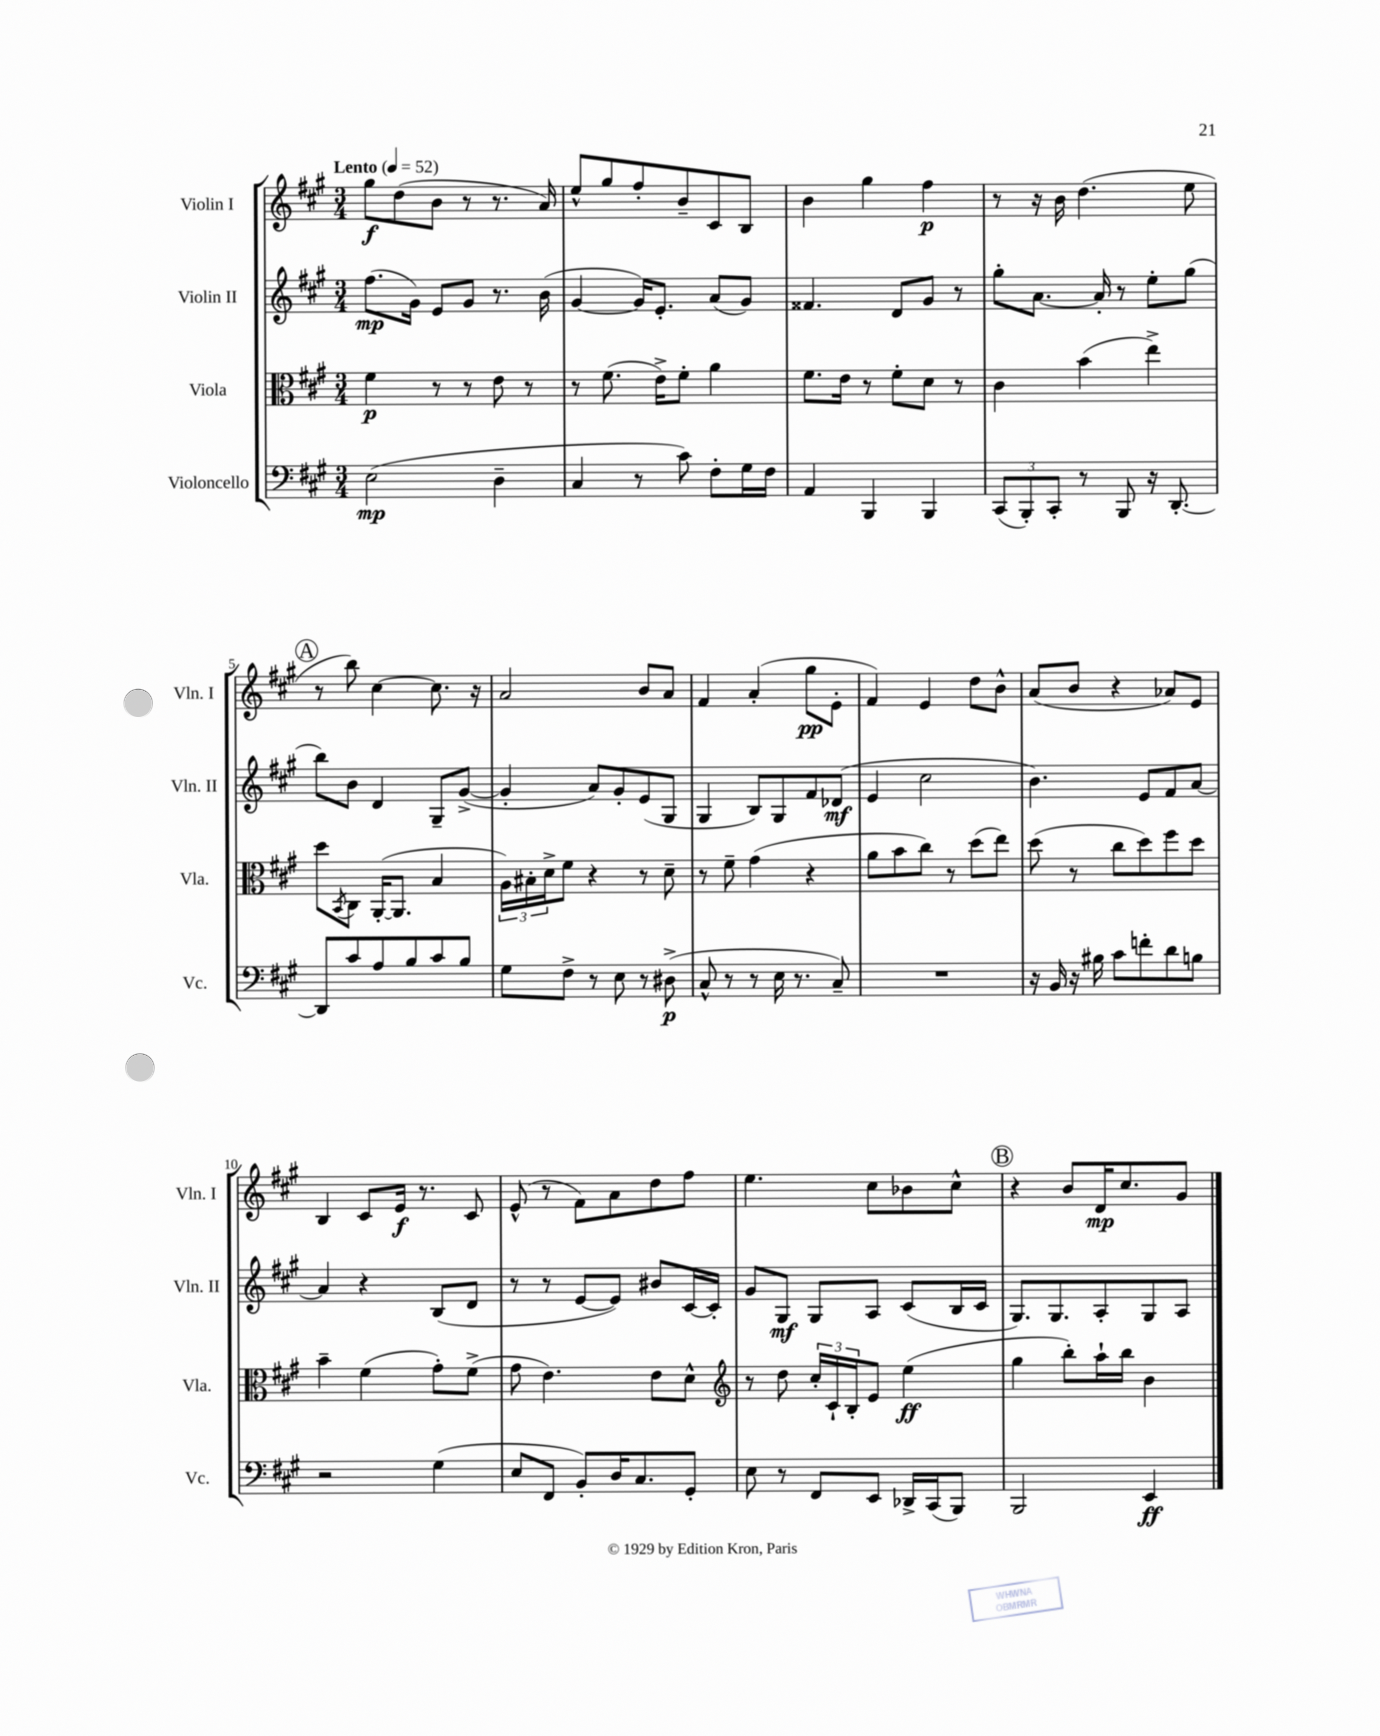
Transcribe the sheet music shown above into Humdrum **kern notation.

**kern	**dynam	**kern	**dynam	**kern	**dynam	**kern	**dynam
*part4	*part4	*part3	*part3	*part2	*part2	*part1	*part1
*staff4	*staff4	*staff3	*staff3	*staff2	*staff2	*staff1	*staff1
*I"Violoncello	*	*I"Viola	*	*I"Violin II	*	*I"Violin I	*
*I'Vc.	*	*I'Vla.	*	*I'Vln. II	*	*I'Vln. I	*
*clefF4	*	*clefC3	*	*clefG2	*	*clefG2	*
*k[f#c#g#]	*	*k[f#c#g#]	*	*k[f#c#g#]	*	*k[f#c#g#]	*
*M3/4	*	*M3/4	*	*M3/4	*	*M3/4	*
*MM52	*	*MM52	*	*MM52	*	*MM52	*
=1	=1	=1	=1	=1	=1	=1	=1
!	!	!	!	!	!	!LO:TX:a:B:t=Lento	!
(2E\	mp	4f#\	p	(8.ff#\L	mp	8gg#\L	f
.	.	.	.	.	.	(8dd\	.
.	.	.	.	16g#\Jk)	.	.	.
.	.	8r	.	8e/L	.	8b\J	.
.	.	8r	.	8g#/J	.	8r	.
4D~\	.	8e\	.	8.r	.	8.r	.
.	.	8r	.	.	.	.	.
.	.	.	.	(16b\	.	16a/)	.
=2	=2	=2	=2	=2	=2	=2	=2
4C#/	.	8r	.	[4g#/	.	8ee^^/L	.
.	.	(8.f#\	.	.	.	8gg#/	.
8r	.	.	.	16g#/KL])	.	8ff#'/	.
.	.	16e^\KL)	.	8.e'/J	.	.	.
8c#\)	.	8f#'\J	.	.	.	8b~/	.
8F#'\L	.	4a\	.	(8a/L	.	8c#/	.
16G#\L	.	.	.	8g#/J)	.	8B/J	.
16F#\JJ	.	.	.	.	.	.	.
=3	=3	=3	=3	=3	=3	=3	=3
4AA/	.	8.f#\L	.	4.f##X/	.	4b\	.
.	.	16e\Jk	.	.	.	.	.
4BBB/	.	8r	.	.	.	4gg#\	.
.	.	8f#'\L	.	8d/L	.	.	.
4BBB/	.	8d\J	.	8g#/J	.	4ff#\	p
.	.	8r	.	8r	.	.	.
=4	=4	=4	=4	=4	=4	=4	=4
(12CC#/L	.	4c#\	.	8gg#'\L	.	8r	.
12BBB'/)	.	.	.	.	.	.	.
.	.	.	.	[8.a\J	.	16r	.
12CC#'/J	.	.	.	.	.	.	.
.	.	.	.	.	.	16b\	.
8r	.	(4b\	.	.	.	(4.dd\	.
.	.	.	.	16a'/]	.	.	.
8BBB/	.	.	.	8r	.	.	.
16r	.	4ee^\)	.	8ee'\L	.	.	.
[8.DD'/	.	.	.	.	.	.	.
.	.	.	.	(8gg#\J	.	8ee\	.
!!LO:LB:g=z
!!LO:REH:place=s1:t=A
=5	=5	=5	=5	=5	=5	=5	=5
8DD/L]	.	8dd\L	.	8bb\L)	.	8r	.
.	.	8qBB/	.	.	.	.	.
8c#/	.	8C#\J	.	8b\J	.	8bb\)	.
8A/	.	([16AA'/KL	.	4d/	.	[4cc#\	.
.	.	8.AA/J]	.	.	.	.	.
8B/	.	.	.	.	.	.	.
8c#/	.	4B/	.	8G#~/L	.	8.cc#\]	.
8B/J	.	.	.	([8g#^/J	.	.	.
.	.	.	.	.	.	16r	.
=6	=6	=6	=6	=6	=6	=6	=6
8G#\L	.	24A\LL)	.	4g#'/]	.	2a/	.
.	.	24B#X'\	.	.	.	.	.
.	.	24d^\J	.	.	.	.	.
8F#^\J	.	8f#\J	.	.	.	.	.
8r	.	4r	.	8a/L)	.	.	.
8E\	.	.	.	8g#'/	.	.	.
8r	.	8r	.	(8e/	.	8b/L	.
(8D#X^\	p	8d~\	.	8G#/J	.	8a/J	.
=7	=7	=7	=7	=7	=7	=7	=7
8C#^^/	.	8r	.	4G#/	.	4f#/	.
8r	.	8f#~\	.	.	.	.	.
8r	.	(4g#\	.	8B/L)	.	(4a'/	.
16E\	.	.	.	8G#/	.	.	.
8.r	.	.	.	.	.	.	.
.	.	4r	.	8f#/	.	8gg#\L	pp
8C#~/)	.	.	.	(8d-X/J	mf	8e'\J	.
=8	=8	=8	=8	=8	=8	=8	=8
2.r	.	8a\L	.	4e/	.	4f#/)	.
.	.	8b\	.	.	.	.	.
.	.	8cc#\J)	.	2cc#\	.	4e/	.
.	.	8r	.	.	.	.	.
.	.	(8dd\L	.	.	.	8dd\L	.
.	.	8ee\J)	.	.	.	8b^^\J	.
=9	=9	=9	=9	=9	=9	=9	=9
16r	.	(8dd\	.	4.b\)	.	(8a/L	.
16BB/	.	.	.	.	.	.	.
16r	.	8r	.	.	.	8b/J	.
16B#X\	.	.	.	.	.	.	.
8c#\L	.	8cc#\L	.	.	.	4r	.
8fn'\	.	8dd\)	.	8e/L	.	.	.
8d\	.	8ff#\	.	8f#/	.	8a-X/L)	.
8Bn\J	.	8dd\J	.	[8a/J	.	8e/J	.
!!LO:LB:g=z
=10	=10	=10	=10	=10	=10	=10	=10
2r	.	4b~\	.	4a/]	.	4B/	.
.	.	(4f#\	.	4r	.	8c#/L	.
.	.	.	.	.	.	16e/Jk	f
.	.	.	.	.	.	8.r	.
(4G#\	.	8g#'\L)	.	(8B/L	.	.	.
.	.	(8f#^\J	.	8d/J	.	8c#/	.
=11	=11	=11	=11	=11	=11	=11	=11
8E/L	.	8g#\	.	8r	.	(8e^^/	.
8FF#/J	.	4.e\)	.	8r	.	8r	.
8BB'/L)	.	.	.	[8e/L	.	8f#\L)	.
16D/K	.	.	.	8e/J])	.	8a\	.
8.C#/	.	.	.	.	.	.	.
.	.	8e\L	.	8b#X/L	.	8dd\	.
8GG#'/J	.	8d^^\J	.	[16c#/L	.	8ff#\J	.
.	.	.	.	16c#'/JJ]	.	.	.
=12	=12	=12	=12	=12	=12	=12	=12
*	*	*clefG2	*	*	*	*	*
8E\	.	8r	.	8g#/L	.	4.ee\	.
8r	.	8dd\	.	8G#/J	mf	.	.
8FF#/L	.	24cc#'/LL	.	8G#/L	.	.	.
.	.	24c#`/	.	.	.	.	.
.	.	24B'/J	.	.	.	.	.
8EE/J	.	8e/J	.	8A/J	.	8cc#\L	.
16DD-X^/LL	.	(4ee\	ff	(8c#/L	.	8b-X\	.
(16CC#/J	.	.	.	.	.	.	.
8BBB/J)	.	.	.	16B/L	.	8cc#^^\J	.
.	.	.	.	16c#/JJ	.	.	.
!!LO:REH:place=s1:t=B
=13	=13	=13	=13	=13	=13	=13	=13
2BBB/	.	4gg#\	.	8.G#/L)	.	4r	.
.	.	.	.	8.G#/	.	.	.
.	.	8bb'\L)	.	.	.	8b/L	.
.	.	16aa`\L	.	8A'/	.	16d/K	mp
.	.	16bb\JJ	.	.	.	8.cc#/	.
4EE/	ff	4b\	.	8G#/	.	.	.
.	.	.	.	8A/J	.	8g#/J	.
==	==	==	==	==	==	==	==
*-	*-	*-	*-	*-	*-	*-	*-
